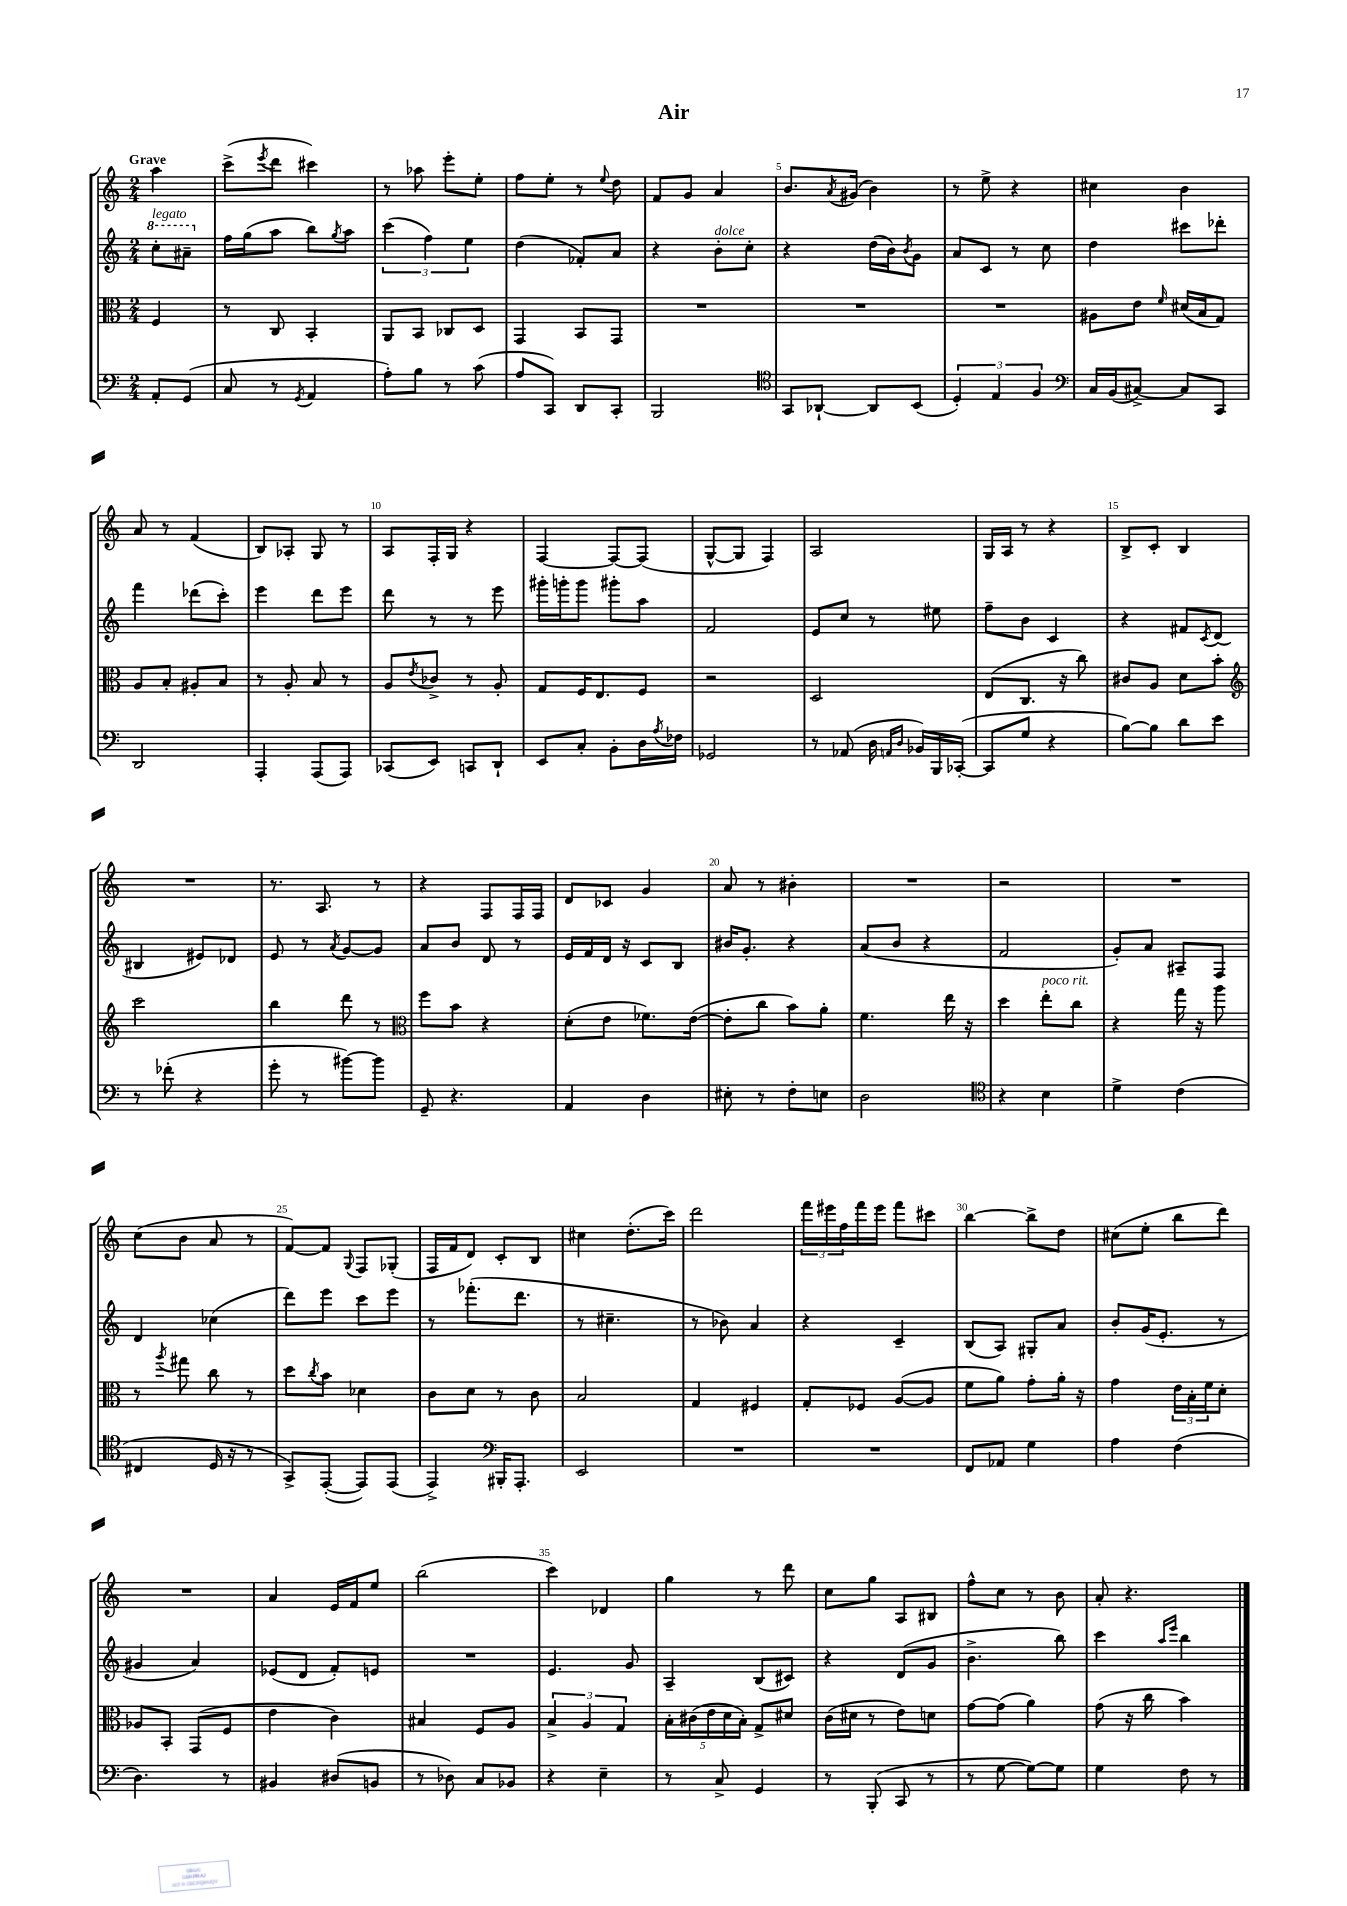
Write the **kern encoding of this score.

**kern	**kern	**kern	**kern
*part4	*part3	*part2	*part1
*staff4	*staff3	*staff2	*staff1
*clefF4	*clefC3	*clefG2	*clefG2
*k[]	*k[]	*k[]	*k[]
*M2/4	*M2/4	*M2/4	*M2/4
*	*	*8va	*
=	=	=	=
!	!	!	!LO:TX:a:B:t=Grave
!	!	!LO:TX:a:i:t=legato	!
8AA'/L	4F/	8ccc'\L	4aa\
(8GG/J	.	8aa#X~\J	.
=1	=1	=1	=1
*	*	*X8va	*
8C/	8r	16ff\LL	(8ccc^\L
.	.	(16gg\J	.
.	.	.	8qeee/
8r	8C/	8aa\J	8ddd\J
8qGG/	.	.	.
4AA/	4BB'/	8bb\L)	4ccc#X\)
.	.	8qgg/	.
.	.	8aa\J	.
=2	=2	=2	=2
8A'\L)	8AA/L	(6ccc\	8r
8B\J	8BB/J	.	8aa-X\
.	.	6ff\)	.
8r	8C-X/L	.	8eee'\L
.	.	6ee\	.
(8c\	8D/J	.	8ee'\J
=3	=3	=3	=3
8A/L	4GG/	(4dd\	8ff\L
8CC/J)	.	.	8ee'\J
8DD/L	8BB/L	8f-X'/L)	8r
.	.	.	8qqee/
8CC'/J	8GG/J	8a/J	8dd\
=4	=4	=4	=4
2BBB/	2r	4r	8f/L
.	.	.	8g/J
!	!	!LO:TX:a:i:t=dolce	!
.	.	8b'\L	4a/
.	.	8cc'\J	.
=5	=5	=5	=5
*clefC4	*	*	*
8GG/L	2r	4r	8.b/L
[8AA-X`/J	.	.	.
.	.	.	8qa/
.	.	.	(16g#X/Jk
8AA-/L]	.	(16dd\LL	4b\)
.	.	16b\J)	.
.	.	8qb/	.
(8BB/J	.	8g\J	.
=6	=6	=6	=6
6D'/)	2r	8a/L	8r
.	.	8c/J	8ee^\
6E/	.	.	.
.	.	8r	4r
6F/	.	.	.
.	.	8cc\	.
=7	=7	=7	=7
*clefF4	*	*	*
16C/LL	8A#X\L	4dd\	4cc#X\
(16BB/J	.	.	.
[8C#X^/J)	8e\J	.	.
.	16qqf/	.	.
8C#/L]	(16d#X/LL	8ccc#X\L	4b\
.	16B/J	.	.
8CC/J	8G/J)	8ddd-X'\J	.
!!LO:LB:g=z
=8	=8	=8	=8
2DD/	8A/L	4fff\	8a/
.	8B'/J	.	8r
.	8A#X'/L	(8ddd-X\L	(4f/
.	8B/J	8ccc'\J)	.
=9	=9	=9	=9
4AAA'/	8r	4eee\	8B/L)
.	8A'/	.	8A-X'/J
(8AAA/L	8B/	8ddd\L	8G/
8AAA/J)	8r	8eee\J	8r
=10	=10	=10	=10
(8CC-X/L	8A/L	8ddd\	8A/L
.	8qe/	.	.
8EE/J)	8c-X^/J	8r	16F'/L
.	.	.	16G/JJ
8CCn/L	8r	8r	4r
8DD`/J	8A'/	8eee\	.
=11	=11	=11	=11
8EE/L	8G/L	16ggg#X'\LL	[4F/
.	.	16gggn'\J	.
8C'/J	16F/K	8ggg\J	.
.	8.E/	.	.
8BB'\L	.	8ggg#X'\L	8F/L_
16D\L	8F/J	8aa\J	(8F/J]
8qA/	.	.	.
16F-X\JJ	.	.	.
=12	=12	=12	=12
2GG-X/	2r	2f/	[8G^^/L
.	.	.	8G/J]
.	.	.	4F/)
=13	=13	=13	=13
8r	2D/	8e/L	2A/
(8AA-X/	.	8cc/J	.
16D\	.	8r	.
16qqAAn/LL	.	.	.
16qqD/JJ	.	.	.
16BB-X/LL)	.	.	.
16BBB/	.	8ee#X\	.
([16CC-X'/JJ	.	.	.
=14	=14	=14	=14
8CC-/L]	(8E/L	8ff~\L	16G/LL
.	.	.	16A/JJ
8G/J	8.C/J	8b\J	8r
4r	.	4c/	4r
.	16r	.	.
.	8cc\)	.	.
=15	=15	=15	=15
[8B\L)	8c#X/L	4r	8B^/L
8B\J]	8A/J	.	8c'/J
8d\L	8d\L	8f#X/L	4B/
.	.	8qc/	.
8e\J	8b'\J	(8d/J	.
!!LO:LB:g=z
=16	=16	=16	=16
*	*clefG2	*	*
8r	2ccc\	4B#X/	2r
(8f-X'\	.	.	.
4r	.	8e#X/L)	.
.	.	8d-X/J	.
=17	=17	=17	=17
8g'\	4bb\	8e/	8.r
8r	.	8r	.
.	.	.	8.A/
.	.	8qa/	.
[8b#X\L)	8ddd\	[8g/L	.
8b#\J]	8r	8g/J]	8r
=18	=18	=18	=18
*	*clefC3	*	*
8GG~/	8ff\L	8a/L	4r
4.r	8b\J	8b/J	.
.	4r	8d/	8F/L
.	.	8r	16F/L
.	.	.	16F/JJ
=19	=19	=19	=19
4AA/	(8d'\L	16e/LL	8d/L
.	.	16f/	.
.	8e\J	16d/JJ	8c-X/J
.	.	16r	.
4D\	8.f-X\L)	8c/L	4g/
.	.	8B/J	.
.	([16e\Jk	.	.
=20	=20	=20	=20
8E#X'\	8e'\L]	16b#X/KL	8a/
.	.	8.g'/J	.
8r	8cc\J	.	8r
8F'\L	8b\L)	4r	4b#X'\
8En\J	8a'\J	.	.
=21	=21	=21	=21
2D\	4.f\	(8a/L	2r
.	.	8b/J	.
.	.	4r	.
.	16ee\	.	.
.	16r	.	.
=22	=22	=22	=22
*clefC4	*	*	*
4r	4dd\	2f/	2r
!	!LO:TX:a:i:t=poco rit.	!	!
4B\	8ee'\L	.	.
.	8cc\J	.	.
=23	=23	=23	=23
4d^\	4r	8g'/L)	2r
.	.	8a/J	.
(4c\	16gg\	8A#X~/L	.
.	16r	.	.
.	8aa\	8F/J	.
!!LO:LB:g=z
=24	=24	=24	=24
4C#X/	8r	4d/	(8cc\L
.	8qaa/	.	.
.	8gg#X\	.	8b\J
16D/	8cc\	(4cc-X\	8a/
16r	.	.	.
8r	8r	.	8r
=25	=25	=25	=25
8GG^/L)	8dd\L	8ddd\L)	[8f/L)
.	8qcc/	.	.
([8EE'/J	8b\J	8eee\J	8f/J]
.	.	.	8qqG/
8EE/L])	4d-X\	8ccc\L	8F/L
(8EE/J	.	8eee\J	(8G-X'/J
=26	=26	=26	=26
4EE^/)	8c\L	8r	16F/LL
.	.	.	16f/J
.	8d\J	(8.fff-X'\L	8d/J)
*clefF4	*	*	*
16BBB#X'/KL	8r	.	8c'/L
8.AAA'/J	.	8.ddd\J	.
.	8c\	.	8B/J
=27	=27	=27	=27
2EE/	2B/	8r	4cc#X\
.	.	4.cc#X~\	.
.	.	.	(8.dd'\L
.	.	.	16ccc\Jk)
=28	=28	=28	=28
2r	4G/	8r	2ddd\
.	.	8b-X\)	.
.	4F#X/	4a/	.
=29	=29	=29	=29
2r	8G'/L	4r	24fff\LL
.	.	.	24eee#X\
.	.	.	24ff\
.	8F-X/J	.	16fff\
.	.	.	16eee#\JJ
.	([8A/L	4c~/	8fff\L
.	8A/J]	.	8ccc#X\J
=30	=30	=30	=30
8FF/L	8f\L	(8B/L	[4bb\
8AA-X/J	8a\J)	8A/J)	.
4G\	8g'\L	8G#X'/L	8bb^\L]
.	16a'\Jk	8a/J	8dd\J
.	16r	.	.
=31	=31	=31	=31
4A\	4g\	8b'/L	(8cc#X\L
.	.	(16g/K	8ee'\J
.	.	8.e'/J	.
(4F\	24e\LL	.	8bb\L
.	24B'\	.	.
.	24f\J	.	.
.	8d'\J	8r	8ddd\J)
!!LO:LB:g=z
=32	=32	=32	=32
4.D\)	8A-X/L	4g#X/	2r
.	8BB'/J	.	.
.	(8GG/L	4a/)	.
8r	8F/J	.	.
=33	=33	=33	=33
4BB#X/	4e\	(8e-X/L	4a/
.	.	8d/J	.
(8D#X/L	4c\)	8f'/L)	16e/LL
.	.	.	16f/J
8BBn/J	.	8en/J	8ee/J
=34	=34	=34	=34
8r	4B#X/	2r	(2bb\
8D-X\)	.	.	.
8C/L	8F/L	.	.
8BB-X/J	8A/J	.	.
=35	=35	=35	=35
4r	6B^/	4.e/	4ccc\)
.	6A/	.	.
4E~\	.	.	4d-X/
.	6G/	.	.
.	.	8g/	.
=36	=36	=36	=36
8r	20B'\LL	4A~/	4gg\
.	(20c#X\	.	.
.	20e\	.	.
8C^/	.	.	.
.	20d\	.	.
.	20B'\JJ)	.	.
4GG/	8G^/L	(8B/L	8r
.	8d#X/J	8c#X/J)	8ddd\
=37	=37	=37	=37
8r	(16c\LL	4r	8cc\L
.	16d#X\JJ	.	.
(8BBB'/	8r	.	8gg\J
8CC/	8e\L)	(8d/L	8A/L
8r	8dn\J	8g/J	8B#X/J
=38	=38	=38	=38
8r	[8g\L	4.b^\	8ff^^\L
[8G\	(8g\J]	.	8cc\J
8G\L_)	4a\)	.	8r
8G\J]	.	8bb\)	8b\
=39	=39	=39	=39
4G\	(8g\	4ccc\	8a'/
.	16r	.	4.r
.	16cc\	.	.
.	.	16qqaa/LL	.
.	.	16qqeee/JJ	.
8F\	4b\)	4bb\	.
8r	.	.	.
==	==	==	==
*-	*-	*-	*-
